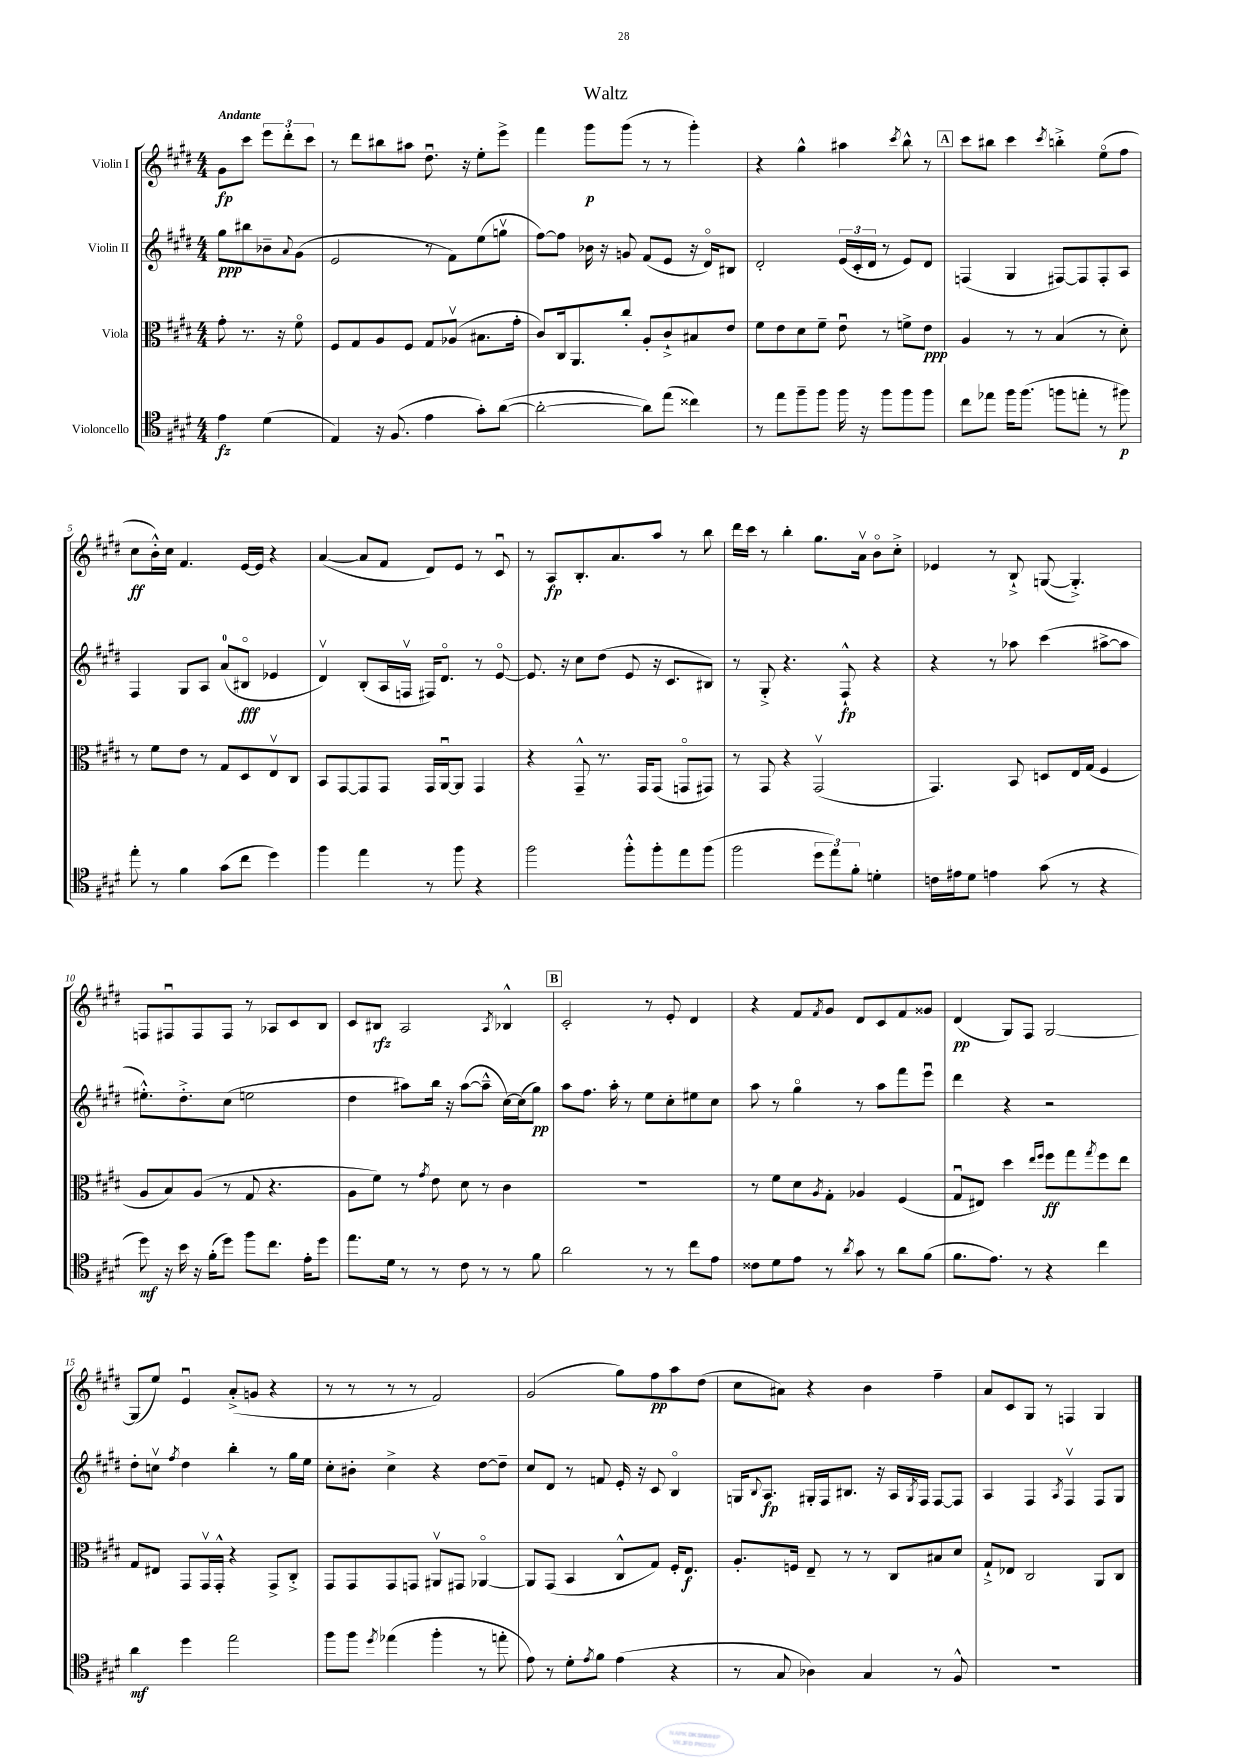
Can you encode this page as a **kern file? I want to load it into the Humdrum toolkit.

**kern	**dynam	**kern	**dynam	**kern	**dynam	**kern	**dynam
*part4	*part4	*part3	*part3	*part2	*part2	*part1	*part1
*staff4	*staff4	*staff3	*staff3	*staff2	*staff2	*staff1	*staff1
*I"Violoncello	*	*I"Viola	*	*I"Violin II	*	*I"Violin I	*
*clefC4	*	*clefC3	*	*clefG2	*	*clefG2	*
*k[f#c#g#d#]	*	*k[f#c#g#d#]	*	*k[f#c#g#d#]	*	*k[f#c#g#d#]	*
*M4/4	*	*M4/4	*	*M4/4	*	*M4/4	*
=	=	=	=	=	=	=	=
!	!	!	!	!	!	!LO:TX:a:B:t=Andante	!
4e\	fz	8g#'\	.	8gg#\L	ppp	8g#\L	fp
.	.	8.r	.	8bb#X\	.	8ccc#\J	.
(4d#\	.	.	.	8b-X~\	.	12eee\L	.
.	.	16r	.	.	.	.	.
.	.	.	.	.	.	12ddd#'\	.
.	.	.	.	8qqa/	.	.	.
.	.	8f#\	.	(8g#\J	.	.	.
.	.	.	.	.	.	12ccc#\J	.
=1	=1	=1	=1	=1	=1	=1	=1
4E/)	.	8F#/L	.	2e/	.	8r	.
.	.	8G#/	.	.	.	8ddd#\L	.
16r	.	8A/	.	.	.	8bb#X\	.
(8.F#/	.	.	.	.	.	.	.
.	.	8F#/J	.	.	.	8aa#X\J	.
4e\	.	8G#/L	.	8r	.	8.dd#u\	.
.	.	(8A-Xv/J	.	8f#\L)	.	.	.
.	.	.	.	.	.	16r	.
8g#'\L)	.	8.B#X\L	.	(8ee\	.	8ee'\L	.
([8a\J	.	.	.	8ggnv\J	.	8eee^\J	.
.	.	16g#'\Jk	.	.	.	.	.
=2	=2	=2	=2	=2	=2	=2	=2
2a'\_	.	8c#/L)	.	[8ff#\L)	.	4fff#\	.
.	.	16C#/k	.	8ff#\J]	.	.	.
.	.	8.AA/	.	.	.	.	.
.	.	.	.	16b-X\	.	8ggg#\L	p
.	.	.	.	16r	.	.	.
.	.	8cc#'/J	.	8gn/	.	(8ggg#\J	.
8a\L])	.	8A'/L	.	(8f#/L	.	8r	.
(8ee\J	.	8c#`^/	.	8e/J	.	8r	.
4cc##X\)	.	8B#X/	.	16r	.	4ggg#'\)	.
.	.	.	.	16d#/KL)	.	.	.
.	.	8e/J	.	8B#X/J	.	.	.
=3	=3	=3	=3	=3	=3	=3	=3
8r	.	8f#\L	.	2d#'/	.	4r	.
8ee\L	.	8e\	.	.	.	.	.
8ff#~\	.	8d#\	.	.	.	4gg#^^\	.
8ff#\J	.	8f#~\J	.	.	.	.	.
16ff#\	.	8eu\	.	(24e/LL	.	4aa#X\	.
.	.	.	.	24c#'/	.	.	.
16r	.	.	.	.	.	.	.
.	.	.	.	24d#/JJ	.	.	.
8ff#\L	.	8r	.	8r	.	.	.
.	.	.	.	.	.	8qccc#/	.
8ff#\	.	8fn^\L	.	8e/L)	.	8bb^^\	.
8ff#\J	.	8e\J	ppp	8d#/J	.	8r	.
!!LO:REH:place=s1:t=A
=4	=4	=4	=4	=4	=4	=4	=4
8cc#\L	.	4A/	.	(4Fn/	.	8ccc#\L	.
8ee-X\J	.	.	.	.	.	8bb#X\J	.
16ff#\KL	.	8r	.	4G#/	.	4ccc#\	.
(8.ff#\J	.	.	.	.	.	.	.
.	.	8r	.	.	.	.	.
.	.	.	.	.	.	8qccc#/	.
8ffn\L	.	(4B/	.	[8F#X/L)	.	4bbn'^\	.
8een'\J	.	.	.	8F#/]	.	.	.
8r	.	8r	.	8F#'/	.	(8ee\L	.
8ff#X\)	p	8d#'\)	.	8A/J	.	8ff#\J	.
!!LO:LB:g=z
=5	=5	=5	=5	=5	=5	=5	=5
8ee'\	.	8r	.	4F#/	.	8cc#\L	ff
8r	.	8f#\L	.	.	.	16b'^^\L)	.
.	.	.	.	.	.	16cc#\JJ	.
4f#\	.	8e\J	.	8G#/L	.	4.f#/	.
.	.	8r	.	8A/J	.	.	.
(8g#\L	.	8G#/L	.	(8a/L	.	.	.
8cc#\J	.	8D#/	.	8B#X/J	fff	[16e/LL	.
.	.	.	.	.	.	16e/JJ]	.
4dd#\)	.	8Ev/	.	4e-X/	.	4r	.
.	.	8C#/J	.	.	.	.	.
=6	=6	=6	=6	=6	=6	=6	=6
4ff#\	.	8BB/L	.	4d#v/)	.	([4a/	.
.	.	[8GG#/	.	.	.	.	.
4ee\	.	8GG#/]	.	(8B'/L	.	8a/L]	.
.	.	8GG#/J	.	16A/L	.	8f#/J	.
.	.	.	.	16Fnv/JJ	.	.	.
8r	.	16GG#/LL	.	16F#X/KL)	.	8d#/L)	.
.	.	[16AAu/J	.	8.d#/J	.	.	.
8ff#\	.	8AA/J]	.	.	.	8e/J	.
4r	.	4GG#/	.	8r	.	8r	.
.	.	.	.	[8e/	.	8c#u/	.
=7	=7	=7	=7	=7	=7	=7	=7
2ff#\	.	4r	.	8.e/]	.	8r	.
.	.	.	.	.	.	8A/L	fp
.	.	.	.	16r	.	.	.
.	.	8GG#~^^/	.	8cc#\L	.	8.B'/	.
.	.	8.r	.	(8dd#\J	.	.	.
.	.	.	.	.	.	8.a/	.
8ff#'^^\L	.	.	.	8e/	.	.	.
.	.	16GG#/KL	.	.	.	.	.
8ff#'\	.	(8GG#/J	.	16r	.	8aa/J	.
.	.	.	.	8.c#/L	.	.	.
8ee\	.	8GGn/L	.	.	.	8r	.
(8ff#\J	.	8GG#X/J)	.	8B#X/J)	.	8bb\	.
=8	=8	=8	=8	=8	=8	=8	=8
2ff#\	.	8r	.	8r	.	16ddd#\LL	.
.	.	.	.	.	.	16ccc#\JJ	.
.	.	8GG#/	.	8G#'^/	.	8r	.
.	.	4r	.	4.r	.	4bb'\	.
12dd#\L	.	(2GG#v/	.	.	.	8.gg#\L	.
12ee\)	.	.	.	.	.	.	.
.	.	.	.	8F#`^^/	fp	.	.
12f#'\J	.	.	.	.	.	.	.
.	.	.	.	.	.	16av\Jk	.
4dn'\	.	.	.	4r	.	8b\L	.
.	.	.	.	.	.	8cc#'^\J	.
=9	=9	=9	=9	=9	=9	=9	=9
16cn\LL	.	4.GG#/)	.	4r	.	4e-X/	.
16e#X\J	.	.	.	.	.	.	.
8d#\J	.	.	.	.	.	.	.
4en\	.	.	.	8r	.	8r	.
.	.	8BB/	.	8aa-X\	.	8B`^/	.
(8g#\	.	8Dn/L	.	(4ccc#\	.	([8Gn/	.
8r	.	16E/L	.	.	.	4.G'^/])	.
.	.	(16G#/JJ	.	.	.	.	.
4r	.	4F#/	.	[8aa#X^\L	.	.	.
.	.	.	.	8aa#\J]	.	.	.
!!LO:LB:g=z
=10	=10	=10	=10	=10	=10	=10	=10
8dd#\)	mf	8A/L	.	8.ee#X'^^\L)	.	8Fn/L	.
16r	.	8B/)	.	.	.	8F#Xu/	.
16b\	.	.	.	8.dd#'^\	.	.	.
16r	.	(8A/J	.	.	.	8F#/	.
(16f#'\KL	.	.	.	.	.	.	.
8dd#\J)	.	8r	.	(8cc#\J	.	8F#/J	.
8ff#\L	.	8G#/	.	2een\	.	8r	.
8.cc#\J	.	4.r	.	.	.	8A-X/L	.
.	.	.	.	.	.	8c#/	.
16e'\KL	.	.	.	.	.	.	.
8dd#\J	.	.	.	.	.	8B/J	.
=11	=11	=11	=11	=11	=11	=11	=11
8.ee\L	.	8A\L	.	4dd#\	.	8c#/L	.
.	.	8f#\J)	.	.	.	8B#X/J	rfz
16d#\Jk	.	.	.	.	.	.	.
8r	.	8r	.	8aa#X\L)	.	2A/	.
.	.	8qg#/	.	.	.	.	.
8r	.	8e\	.	16bb\Jk	.	.	.
.	.	.	.	16r	.	.	.
8c#\	.	8d#\	.	([8aa#\L	.	.	.
8r	.	8r	.	8aa#~^^\J]	.	.	.
.	.	.	.	.	.	8qA/	.
8r	.	4c#\	.	[16cc#\LL)	.	4B-X^^/	.
.	.	.	.	(16cc#\J]	.	.	.
8f#\	.	.	.	8gg#\J)	pp	.	.
!!LO:REH:place=s1:t=B
=12	=12	=12	=12	=12	=12	=12	=12
2a\	.	1r	.	8aa\L	.	2c#'/	.
.	.	.	.	8.ff#\J	.	.	.
.	.	.	.	16aa'\	.	.	.
.	.	.	.	8r	.	.	.
8r	.	.	.	8ee\L	.	8r	.
8r	.	.	.	8cc#'\	.	8e'/	.
8cc#\L	.	.	.	8ee#X\	.	4d#/	.
8e\J	.	.	.	8cc#\J	.	.	.
=13	=13	=13	=13	=13	=13	=13	=13
8c##X\L	.	8r	.	8aa\	.	4r	.
8d#\	.	8f#\L	.	8r	.	.	.
8e\J	.	8d#\	.	4gg#\	.	8f#/L	.
.	.	8qA/	.	.	.	8qf#/	.
8r	.	8G#'\J	.	.	.	8g#/J	.
8qa/	.	.	.	.	.	.	.
8g#\	.	4A-X/	.	8r	.	8d#/L	.
8r	.	.	.	8aa\L	.	8c#/	.
8a\L	.	(4F#/	.	8fff#\	.	8f#/	.
(8f#\J	.	.	.	8eeeu\J	.	8g##X/J	.
=14	=14	=14	=14	=14	=14	=14	=14
8.f#\L	.	8G#u/L	.	4ddd#\	.	(4d#/	pp
.	.	8E#X/J)	.	.	.	.	.
8.e\J)	.	.	.	.	.	.	.
.	.	4dd#\	.	4r	.	8G#/L)	.
8r	.	.	.	.	.	8F#/J	.
.	.	16qqee/LL	.	.	.	.	.
.	.	16qqff#/JJ	.	.	.	.	.
4r	.	8ff#\L	ff	2r	.	[2G#/	.
.	.	8gg#\	.	.	.	.	.
.	.	8qgg#/	.	.	.	.	.
4cc#\	.	8ff#\	.	.	.	.	.
.	.	8ee\J	.	.	.	.	.
!!LO:LB:g=z
=15	=15	=15	=15	=15	=15	=15	=15
4a\	mf	8G#/L	.	8dd#'\L	.	(8G#/L]	.
.	.	8E#X/J	.	8ccnv\J	.	8ee/J)	.
.	.	.	.	8qff#/	.	.	.
4dd#\	.	8GG#/L	.	4dd#\	.	4eu/	.
.	.	16GG#v/L	.	.	.	.	.
.	.	16GG#'^^/JJ	.	.	.	.	.
2ee\	.	4r	.	4bb'\	.	(8a'^/L	.
.	.	.	.	.	.	8gn/J	.
.	.	8GG#^/L	.	8r	.	4r	.
.	.	8C#'^/J	.	16gg#\LL	.	.	.
.	.	.	.	16ee\JJ	.	.	.
=16	=16	=16	=16	=16	=16	=16	=16
8ff#\L	.	8GG#/L	.	8cc#'\L	.	8r	.
8ff#\J	.	8GG#/	.	8b#X'\J	.	8r	.
8qdd#/	.	.	.	.	.	.	.
(4ee-X\	.	8GG#/	.	4cc#^\	.	8r	.
.	.	8GGn/J	.	.	.	8r	.
4ff#'\	.	8AA#Xv/L	.	4r	.	2f#/)	.
.	.	8GG#X/J	.	.	.	.	.
8r	.	[4AA-X/	.	[8dd#\L	.	.	.
8een'\	.	.	.	8dd#~\J]	.	.	.
=17	=17	=17	=17	=17	=17	=17	=17
8e\)	.	8AA-/L]	.	8cc#/L	.	(2g#/	.
8r	.	(8GG#/J	.	8d#/J	.	.	.
8d#'\L	.	4BB/	.	8r	.	.	.
8qe/	.	.	.	.	.	.	.
8f#\J	.	.	.	8fn/	.	.	.
(4e\	.	8C#^^/L	.	16e'/	.	8gg#\L)	.
.	.	.	.	16r	.	.	.
.	.	8G#/J)	.	8c#/	.	8ff#\	pp
4r	.	16F#'/KL	.	4B/	.	8aa\	.
.	.	8.E/J	f	.	.	.	.
.	.	.	.	.	.	(8dd#\J	.
=18	=18	=18	=18	=18	=18	=18	=18
8r	.	8.A'/L	.	16Gn/KL	.	8cc#\L	.
.	.	.	.	8qqB/	.	.	.
.	.	.	.	8.A/J	fp	.	.
8G#/	.	.	.	.	.	8a#X\J)	.
.	.	16Fn/Jk	.	.	.	.	.
4A-X\)	.	8E~/	.	16G#X'/LL	.	4r	.
.	.	.	.	16F#/J	.	.	.
.	.	8r	.	8.B#X/J	.	.	.
4G#/	.	8r	.	.	.	4b\	.
.	.	.	.	16r	.	.	.
.	.	8C#/L	.	16A/LL	.	.	.
.	.	.	.	8qG#/	.	.	.
.	.	.	.	16F#/JJ	.	.	.
8r	.	8B#X/	.	[8F#/L	.	4ff#~\	.
8F#^^/	.	8d#/J	.	8F#/J]	.	.	.
=19	=19	=19	=19	=19	=19	=19	=19
1r	.	8G#`^/L	.	4A/	.	8a/L	.
.	.	8E-X/J	.	.	.	8c#/	.
.	.	2C#/	.	4F#/	.	8G#/J	.
.	.	.	.	.	.	8r	.
.	.	.	.	8qA/	.	.	.
.	.	.	.	4F#v/	.	4Fn/	.
.	.	8AA/L	.	8F#/L	.	4G#/	.
.	.	8C#/J	.	8G#/J	.	.	.
==	==	==	==	==	==	==	==
*-	*-	*-	*-	*-	*-	*-	*-
